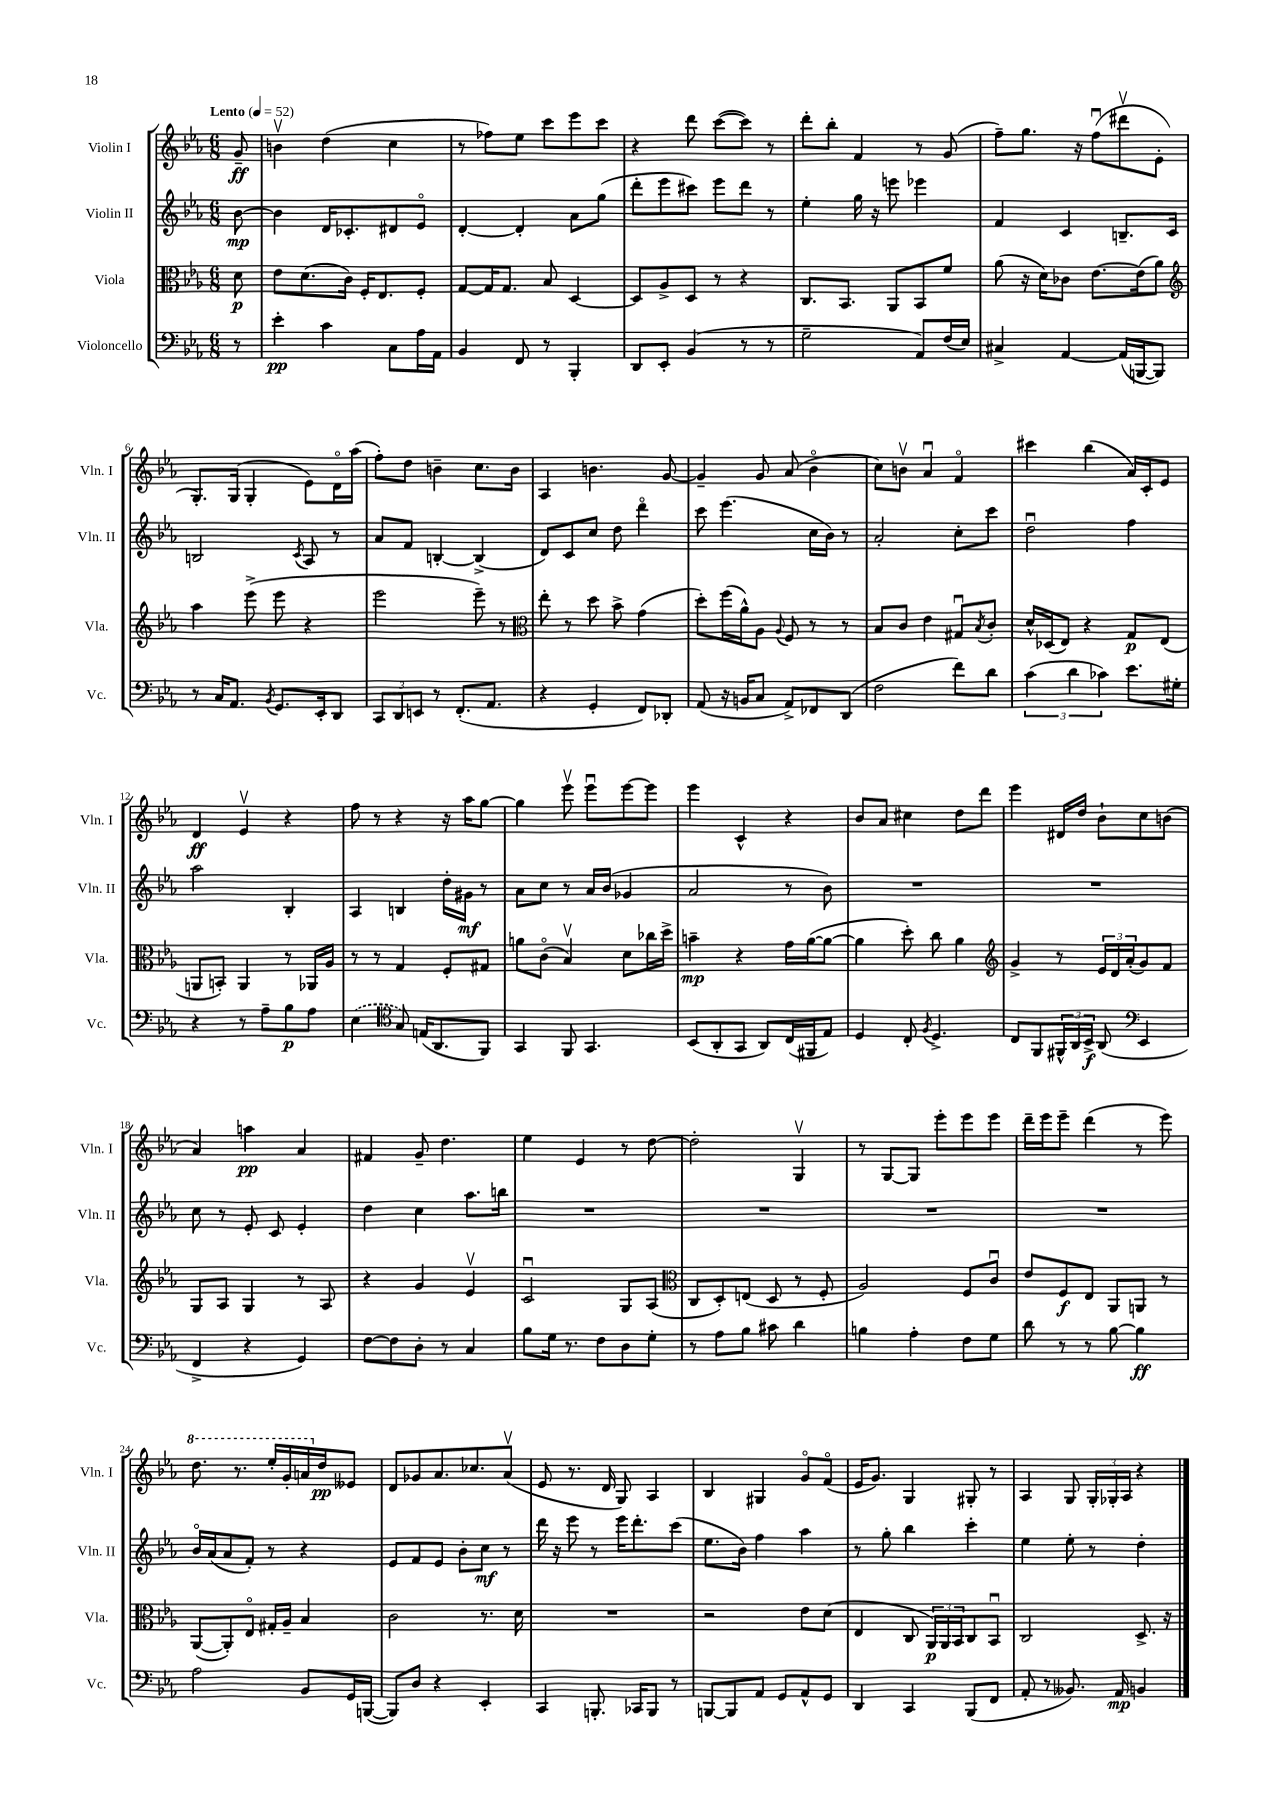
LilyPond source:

<<
\new StaffGroup <<
\new Staff = "s0" \with { instrumentName = "Violin I" shortInstrumentName = "Vln. I" } {
    \clef treble \key ees \major \numericTimeSignature \time 6/8 \partial 8 \tempo "Lento" 4 = 52
    g'8--\ff |
    b'4\upbow d''4( c''4 |
    r8 fes''8) ees''8 c'''8 ees'''8 c'''8 |
    r4 d'''8 c'''8~( c'''8) r8 |
    d'''8-. bes''8-. f'4 r8 g'8( |
    f''8--) g''8. r16 f''8\downbow( dis'''8\upbow ees'8-. |
    g8.-.) g16( g4-. ees'8) d'16\flageolet aes''16( |
    f''8-.) d''8 b'4-- c''8. b'16 |
    aes4 b'4. g'8~ |
    g'4-- g'8 aes'8( bes'4\flageolet |
    c''8) b'8\upbow aes'4\downbow f'4\flageolet |
    cis'''4 bes''4( aes'16) c'16-. ees'8 |
    d'4\ff ees'4\upbow r4 |
    f''8 r8 r4 r16 aes''16 g''8~ |
    g''4 ees'''8\upbow ees'''8\downbow ees'''8~ ees'''8 |
    ees'''4 c'4-^ r4 |
    bes'8 aes'8 cis''4 d''8 d'''8 |
    ees'''4 dis'16 d''16 bes'8-! c''8 b'8( |
    aes'4) a''4\pp aes'4 |
    fis'4 g'8-- d''4. |
    ees''4 ees'4 r8 d''8~ |
    d''2-. g4\upbow |
    r8 g8~ g8 ees'''8-. ees'''8 ees'''8 |
    d'''16-- ees'''16 ees'''8-- d'''4( r8 ees'''8) |
    \ottava #1 d'''8. r8. ees'''16-. g''16-. a''16 \ottava #0 d''16\pp eeses'8 |
    d'8 ges'8 aes'8. ces''8. aes'8\upbow( |
    ees'8 r8. d'16 g8) aes4 |
    bes4 gis4 g'8\flageolet f'8\flageolet( |
    ees'16 g'8.) g4 gis8-. r8 |
    aes4 g8 \tuplet 3/2 { g16-. ges16-. aes16 } r4 \bar "|." |
}
\new Staff = "s1" \with { instrumentName = "Violin II" shortInstrumentName = "Vln. II" } {
    \clef treble \key ees \major \numericTimeSignature \time 6/8 \partial 8
    bes'8~\mp |
    bes'4 d'16 ces'8.-. dis'8 ees'8\flageolet |
    d'4~-. d'4-. aes'8 g''8( |
    d'''8-. ees'''8 cis'''8) ees'''8 d'''8 r8 |
    ees''4-. g''16 r16 e'''8 ees'''4 |
    f'4 c'4 b8.-- c'16 |
    b2 \acciaccatura { c'8 } aes8 r8 |
    aes'8 f'8 b4~-. b4->( |
    d'8) c'8 c''8 d''8 d'''4\flageolet |
    c'''8 ees'''4.( c''16 bes'16) r8 |
    aes'2-. c''8-. c'''8 |
    d''2\downbow f''4 |
    aes''2 bes4-. |
    aes4 b4 d''16-. gis'16\mf r8 |
    aes'8 c''8 r8 aes'16 bes'16( ges'4 |
    aes'2 r8 bes'8) |
    R2. |
    R2. |
    c''8 r8 ees'8-. c'8 ees'4-. |
    d''4 c''4 aes''8. b''16 |
    R2. |
    R2. |
    R2. |
    R2. |
    bes'16\flageolet aes'16( aes'8 f'8-.) r8 r4 |
    ees'8 f'8 ees'8 bes'8-. c''8\mf r8 |
    d'''16 r16 ees'''8 r8 ees'''16 d'''8.-. c'''8( |
    ees''8. bes'16) f''4 aes''4 |
    r8 g''8-. bes''4 c'''4-. |
    ees''4 ees''8-. r8 d''4-. \bar "|." |
}
\new Staff = "s2" \with { instrumentName = "Viola" shortInstrumentName = "Vla." } {
    \clef alto \key ees \major \numericTimeSignature \time 6/8 \partial 8
    d'8\p |
    ees'8 d'8.( c'16) f16-. ees8. f8-. |
    g8~ g16 g8. bes8 d4~ |
    d8 aes8-> d8 r8 r4 |
    c8. bes,8. aes,8 bes,8 f'8 |
    aes'8( r16 d'16) ces'8 ees'8.~ ees'16( aes'8) |
    \clef treble aes''4 ees'''8->( ees'''8 r4 |
    ees'''2 ees'''8--) r8 |
    \clef alto ees''8-. r8 d''8 bes'8-> g'4( |
    d''8-.) f''16( aes'16-^) aes8 \appoggiatura { aes8 } f8 r8 r8 |
    bes8 c'8 ees'4 gis8\downbow \acciaccatura { bes8 } c'8-. |
    d'16-^ des16( ees8) r4 g8\p ees8( |
    a,8 b,8-.) a,4 r8 aes,16 aes16 |
    r8 r8 g4 f8-. gis8 |
    a'8 c'8\flageolet( bes4\upbow) d'8 ces''16 d''16-> |
    b'4--\mp r4 g'16 aes'16~( aes'8~ |
    aes'4 d''8-.) c''8 aes'4 |
    \clef treble g'4-> r8 \tuplet 3/2 { ees'16 d'16 aes'16-.( } g'8) f'8 |
    g8 aes8 g4 r8 aes8 |
    r4 g'4 ees'4\upbow |
    c'2\downbow g8 aes8( |
    \clef alto c8 d8-.) e8( d8 r8 f8-. |
    aes2) f8 c'8\downbow |
    ees'8 f8\f ees8 aes,8 a,8 r8 |
    aes,8~( aes,8-.) ees8\flageolet gis16-. aes16-- bes4 |
    c'2 r8. d'16 |
    R2. |
    r2 ees'8 d'8( |
    ees4 c8 \tuplet 3/2 { aes,16\p) aes,16 bes,16 } c8 bes,8\downbow |
    c2 d8.-> r16 \bar "|." |
}
\new Staff = "s3" \with { instrumentName = "Violoncello" shortInstrumentName = "Vc." } {
    \clef bass \key ees \major \numericTimeSignature \time 6/8 \partial 8
    r8 |
    ees'4-.\pp c'4 c8 aes16 aes,16 |
    bes,4 f,8 r8 bes,,4-. |
    d,8 ees,8-. bes,4( r8 r8 |
    g2-- aes,8) f16( ees16) |
    cis4-> aes,4~ aes,16( b,,16~ b,,8) |
    r8 c16 aes,8. \acciaccatura { bes,8 } g,8. ees,16-. d,8 |
    \tuplet 3/2 { c,8 d,8 e,8 } r8 f,8.-.( aes,8. |
    r4 g,4-. f,8) des,8-. |
    aes,8( r16 b,16 c8 aes,8->) fes,8 d,8( |
    f2 f'8) d'8 |
    \tuplet 3/2 { c'4( d'4 ces'4) } ees'8. gis16-. |
    r4 r8 aes8-- bes8\p aes8 |
    \once \slurDashed ees4( \clef tenor g8) e16( aes,8. f,8) |
    g,4 f,8 g,4. |
    bes,8( aes,8-. g,8 aes,8) c16( fis,16 ees8) |
    d4 c8-. \acciaccatura { f8 } d4.-> |
    c8 f,8 \tuplet 3/2 { fis,16-^ aes,16 bes,16->\f } aes,8( \clef bass ees,4 |
    f,4-> r4 g,4) |
    f8~ f8 d8-. r8 c4 |
    bes8 g16 r8. f8 d8 g8-. |
    r8 aes8 bes8 cis'8 d'4 |
    b4 aes4-. f8 g8 |
    d'8 r8 r8 bes8~ bes4\ff |
    aes2 bes,8 g,16 b,,16~( |
    b,,8) d8 r4 ees,4-. |
    c,4 b,,8.-. ces,16 b,,8 r8 |
    b,,8~ b,,8 aes,8 g,8 aes,8-^ g,8 |
    d,4 c,4 bes,,8( f,8 |
    aes,8-. r8 beses,8.) aes,16\mp b,4 \bar "|." |
}
>>
>>
